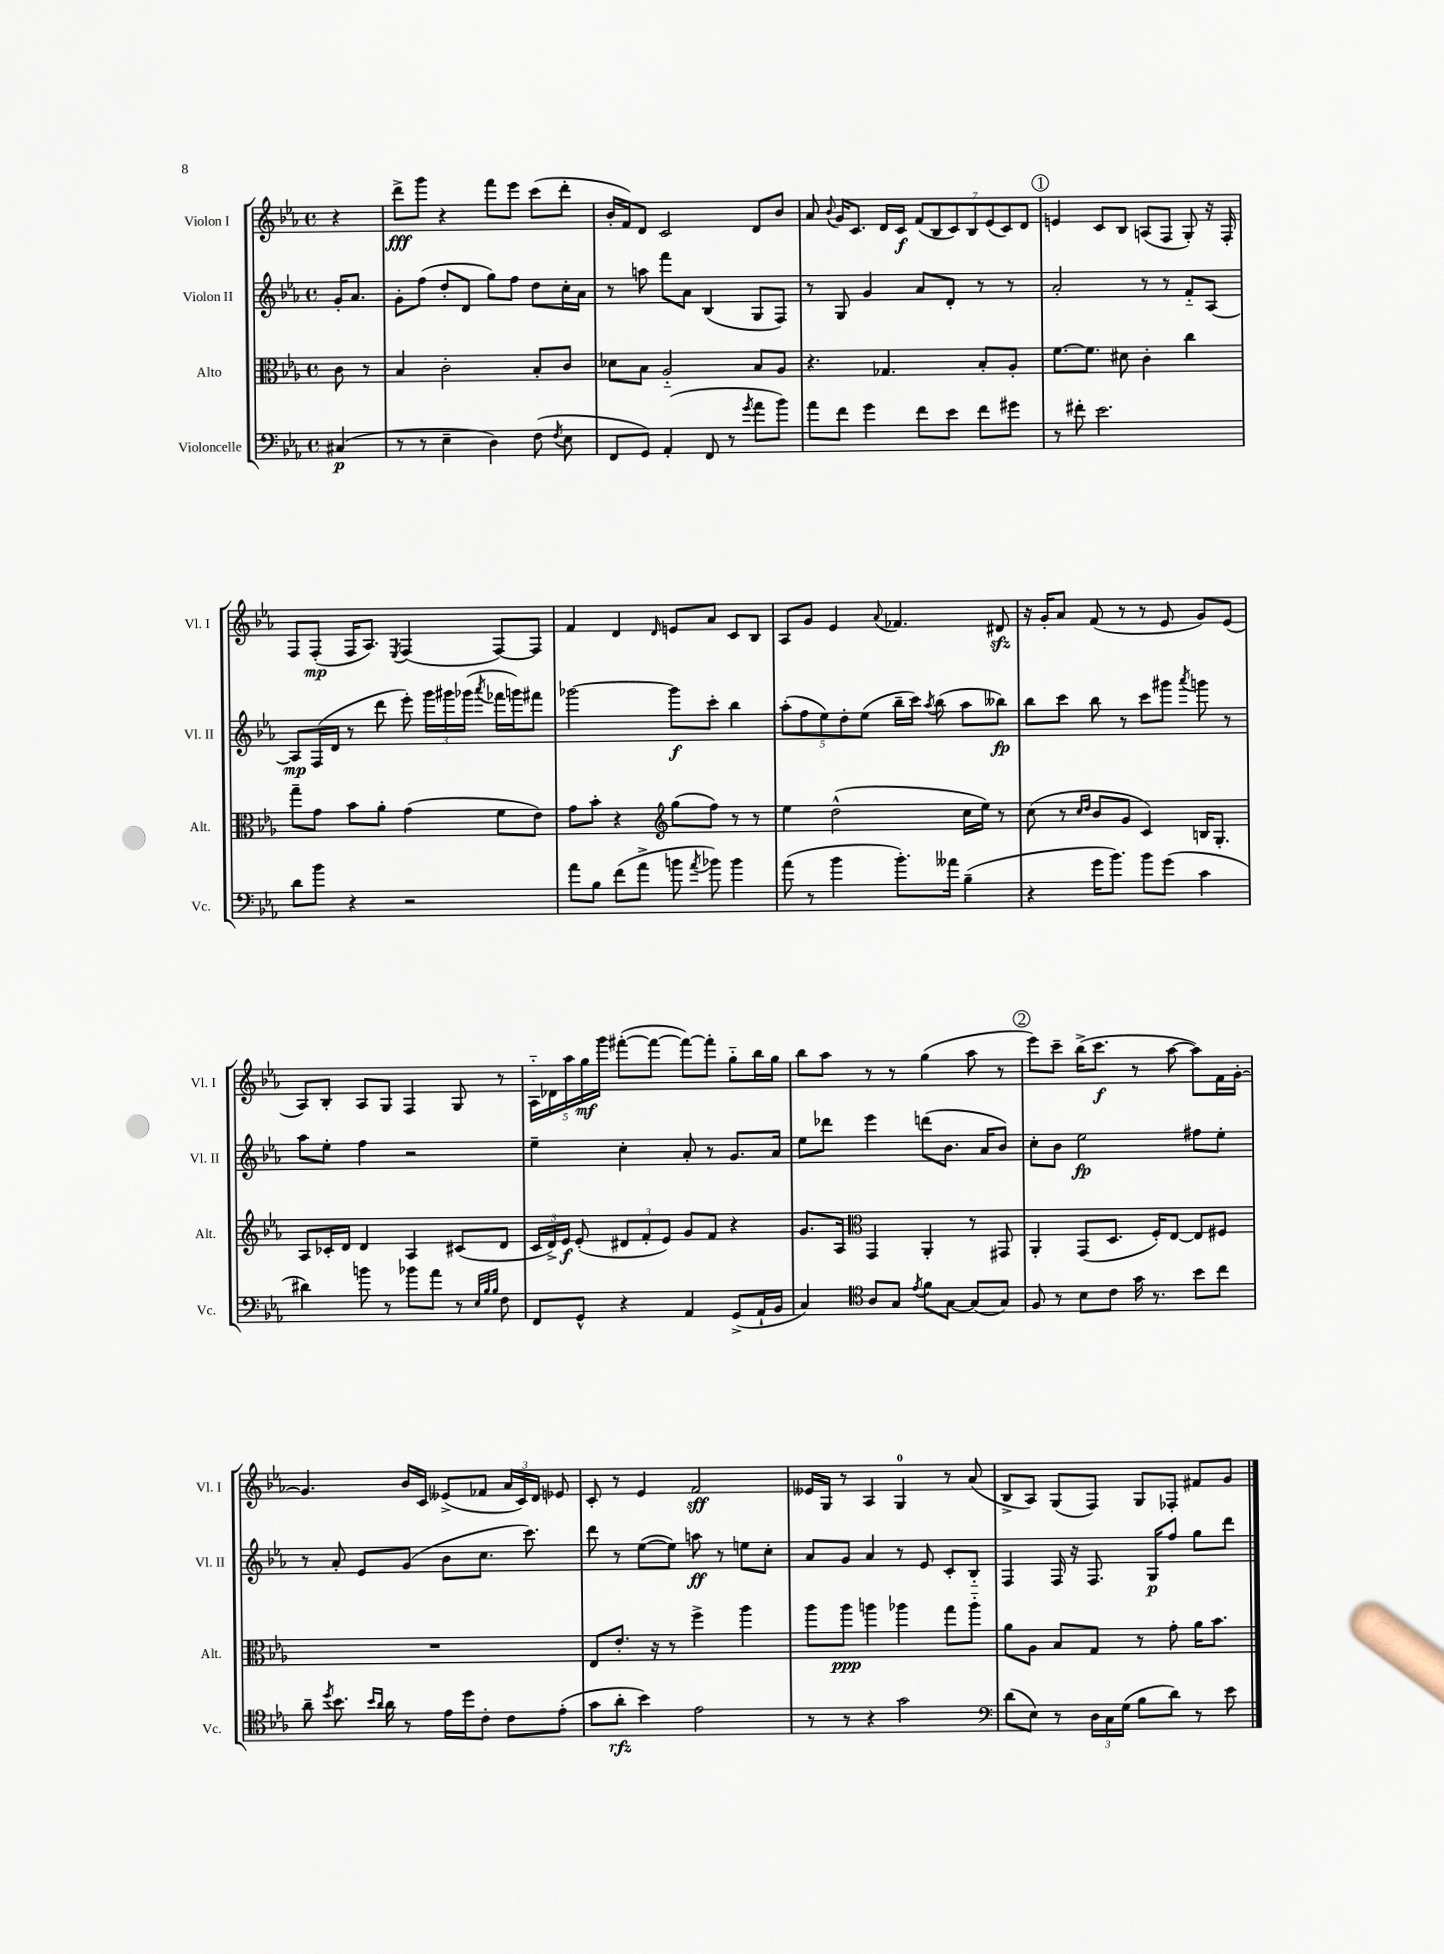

**kern	**dynam	**kern	**dynam	**kern	**dynam	**kern	**dynam
*part4	*part4	*part3	*part3	*part2	*part2	*part1	*part1
*staff4	*staff4	*staff3	*staff3	*staff2	*staff2	*staff1	*staff1
*I"Violoncelle	*	*I"Alto	*	*I"Violon II	*	*I"Violon I	*
*I'Vc.	*	*I'Alt.	*	*I'Vl. II	*	*I'Vl. I	*
*clefF4	*	*clefC3	*	*clefG2	*	*clefG2	*
*k[b-e-a-]	*	*k[b-e-a-]	*	*k[b-e-a-]	*	*k[b-e-a-]	*
*M4/4	*	*M4/4	*	*M4/4	*	*M4/4	*
*met(c)	*	*met(c)	*	*met(c)	*	*met(c)	*
=	=	=	=	=	=	=	=
(4C#X/	p	8c\	.	16g'/KL	.	4r	.
.	.	.	.	8.a-/J	.	.	.
.	.	8r	.	.	.	.	.
=1	=1	=1	=1	=1	=1	=1	=1
8r	.	4B-/	.	8g'\L	.	8ddd^\L	fff
8r	.	.	.	(8ff\J	.	8ggg\J	.
4E-~\	.	2c'\	.	8dd'/L	.	4r	.
.	.	.	.	8d/J	.	.	.
4D\)	.	.	.	8gg\L)	.	8fff\L	.
.	.	.	.	8ff\J	.	8eee-\J	.
(8F\	.	8B-'/L	.	8dd\L	.	(8ccc\L	.
8qF/	.	.	.	.	.	.	.
8E-\	.	8c/J	.	16cc'\L	.	8ddd'\J	.
.	.	.	.	16a-\JJ	.	.	.
=2	=2	=2	=2	=2	=2	=2	=2
8FF/L	.	8d-X\L	.	8r	.	16b-'/LL	.
.	.	.	.	.	.	16f/J)	.
8GG/J)	.	8B-\J	.	8aan\	.	8d/J	.
(4AA-'/	.	2A-/	.	8fff\L	.	2c/	.
.	.	.	.	8a-\J	.	.	.
8FF/	.	.	.	(4B-/	.	.	.
8r	.	.	.	.	.	.	.
8qg/	.	.	.	.	.	.	.
8a-\L	.	8B-/L	.	8G/L	.	8d/L	.
8b-\J)	.	8A-/J	.	8F/J)	.	8b-/J	.
=3	=3	=3	=3	=3	=3	=3	=3
8a-\L	.	4.r	.	8r	.	8a-/	.
.	.	.	.	.	.	8qqb-/	.
8f\J	.	.	.	8G/	.	16g/KL	.
.	.	.	.	.	.	8.c/J	.
4g\	.	.	.	4g/	.	.	.
.	.	4.G-X/	.	.	.	16d/LL	.
.	.	.	.	.	.	16c/JJ	f
8f\L	.	.	.	8a-/L	.	(14f/L	.
.	.	.	.	.	.	14B-/	.
8e-\J	.	.	.	8d'/J	.	.	.
.	.	.	.	.	.	14c/)	.
.	.	.	.	.	.	14B-/	.
8f\L	.	8B-'/L	.	8r	.	.	.
.	.	.	.	.	.	(14e-/	.
.	.	.	.	.	.	14c/)	.
8g#X\J	.	8A-'/J	.	8r	.	.	.
.	.	.	.	.	.	14d/J	.
!!LO:REH:place=s1:t=1
=4	=4	=4	=4	=4	=4	=4	=4
8r	.	[8.f\L	.	2a-'/	.	4en/	.
8f#X'\	.	.	.	.	.	.	.
.	.	8.f\J]	.	.	.	.	.
2.e-\	.	.	.	.	.	8c/L	.
.	.	8d#X\	.	.	.	8B-/J	.
.	.	4c'\	.	8r	.	(8An/L	.
.	.	.	.	8r	.	8F/J	.
.	.	4cc\	.	8f/L	.	8G'/)	.
.	.	.	.	[8A-/J	.	16r	.
.	.	.	.	.	.	16F'/	.
!!LO:LB:g=z
=5	=5	=5	=5	=5	=5	=5	=5
8d\L	.	8gg~\L	.	8A-/L]	mp	8F/L	.
8b-\J	.	8g\J	.	(16F/L	.	(8F'/J	mp
.	.	.	.	16d/JJ	.	.	.
4r	.	8b-\L	.	8r	.	16F/KL	.
.	.	.	.	.	.	8.A-/J)	.
.	.	8a-'\J	.	8ddd\	.	.	.
.	.	.	.	.	.	8qE-/	.
2r	.	(4g\	.	8eee-'\)	.	(4F/	.
.	.	.	.	24ggg\LL	.	.	.
.	.	.	.	24ggg#X\	.	.	.
.	.	.	.	(24ggg-X\JJ	.	.	.
.	.	.	.	8qaaa-/	.	.	.
.	.	8f\L	.	16fff-X\LL	.	[8F/L)	.
.	.	.	.	16gggn\J)	.	.	.
.	.	8e-\J)	.	8fff#X\J	.	8F/J]	.
=6	=6	=6	=6	=6	=6	=6	=6
8a-\L	.	8g\L	.	[2ggg-X\	.	4f/	.
8B-\J	.	8b-'\J	.	.	.	.	.
(8f\L	.	4r	.	.	.	4d/	.
8a-^\J	.	.	.	.	.	.	.
*	*	*clefG2	*	*	*	*	*
.	.	.	.	.	.	16qqd/	.
8bn\	.	(8gg\L	.	8ggg-\L]	f	8en/L	.
8qa-/	.	.	.	.	.	.	.
8b-X\)	.	8ff\J)	.	8ccc'\J	.	8a-/J	.
4b-\	.	8r	.	4bb-\	.	8c/L	.
.	.	8r	.	.	.	8B-/J	.
=7	=7	=7	=7	=7	=7	=7	=7
(8a-\	.	4ee-\	.	(10aa-'\L	.	8A-/L	.
.	.	.	.	10ff\	.	.	.
8r	.	.	.	.	.	8g/J	.
.	.	.	.	10ee-\)	.	.	.
4b-\	.	(2dd^^\	.	.	.	4e-/	.
.	.	.	.	10dd'\	.	.	.
.	.	.	.	(10ee-\J	.	.	.
.	.	.	.	.	.	8qqa-/	.
8.b-'\L)	.	.	.	16bb-~\LL	.	4.f-X/	.
.	.	.	.	16ccc\JJ)	.	.	.
.	.	.	.	8qaa-/	.	.	.
.	.	.	.	(8bb-\	.	.	.
16a--X\Jk	.	.	.	.	.	.	.
(4B-~\	.	16cc\LL	.	8aa-\L	.	.	.
.	.	16ee-\JJ)	.	.	.	.	.
.	.	8r	.	8bb--X\J)	fp	8d#Xzz/	.
=8	=8	=8	=8	=8	=8	=8	=8
4r	.	(8cc\	.	8bb-\L	.	16r	.
.	.	.	.	.	.	16g'/KL	.
.	.	8r	.	8ccc\J	.	8a-/J	.
.	.	16qqcc/LL	.	.	.	.	.
.	.	16qqdd/JJ	.	.	.	.	.
16g\KL	.	8b-/L	.	8bb-\	.	(8f/	.
8.b-\J)	.	.	.	.	.	.	.
.	.	8g/J	.	8r	.	8r	.
8b-\L	.	4c/)	.	8ccc\L	.	8r	.
(8g\J	.	.	.	8ggg#X\J	.	8e-/	.
.	.	.	.	8qaaa-/	.	.	.
4c\	.	16Bn/KL	.	8gggn\	.	8g/L)	.
.	.	8.G'/J	.	.	.	.	.
.	.	.	.	8r	.	(8e-/J	.
!!LO:LB:g=z
=9	=9	=9	=9	=9	=9	=9	=9
4d#X\)	.	8A-/L	.	8aa-\L	.	8A-/L)	.
.	.	16c-X'/L	.	8ee-'\J	.	8B-'/J	.
.	.	16d/JJ	.	.	.	.	.
8bn\	.	4d/	.	4ff\	.	8A-/L	.
8r	.	.	.	.	.	8G/J	.
8b-X\L	.	4A-/	.	2r	.	4F/	.
8a-\J	.	.	.	.	.	.	.
8r	.	(8c#X/L	.	.	.	8G/	.
32qqE-/LLL	.	.	.	.	.	.	.
32qqB-/	.	.	.	.	.	.	.
32qqB-/JJJ	.	.	.	.	.	.	.
8F\	.	8d/J	.	.	.	8r	.
=10	=10	=10	=10	=10	=10	=10	=10
8FF/L	.	24c/LL	.	4ee-~\	.	20A-\LL	.
.	.	24d^/)	.	.	.	.	.
.	.	.	.	.	.	20d-X\	.
.	.	24e-/JJ	f	.	.	.	.
.	.	.	.	.	.	20aa-\	.
8GG^^/J	.	(8e-'/	.	.	.	.	.
.	.	.	.	.	.	20gg\	mf
.	.	.	.	.	.	20ggg\JJ	.
4r	.	12d#X/L	.	4cc'\	.	([8fff#X'\L	.
.	.	12f'/	.	.	.	.	.
.	.	.	.	.	.	8fff#\J_	.
.	.	12e-/J)	.	.	.	.	.
4AA-/	.	8g/L	.	8a-'/	.	8fff#\L_)	.
.	.	8f/J	.	8r	.	8fff#'\J]	.
(8GG^/L	.	4r	.	8.g/L	.	8gg\L	.
16AA-`/L	.	.	.	.	.	16bb-\L	.
16BB-/JJ	.	.	.	16a-/Jk	.	16gg\JJ	.
=11	=11	=11	=11	=11	=11	=11	=11
4C/)	.	8.g/L	.	8ee-\L	.	8bb-\L	.
.	.	.	.	8ddd-X\J	.	8aa-\J	.
.	.	16A-/Jk	.	.	.	.	.
*clefC4	*	*clefC3	*	*	*	*	*
8A-/L	.	4GG/	.	4eee-\	.	8r	.
8G/J	.	.	.	.	.	8r	.
8qe-/	.	.	.	.	.	.	.
8f\L	.	4AA-'/	.	(8dddn\L	.	(4gg\	.
[8G\J	.	.	.	8.b-\J	.	.	.
(8G/L]	.	8r	.	.	.	8aa-\	.
.	.	.	.	16a-/KL	.	.	.
8G/J)	.	8GG#X/	.	8b-/J)	.	8r	.
!!LO:REH:place=s1:t=2
=12	=12	=12	=12	=12	=12	=12	=12
8F/	.	4AA-'/	.	8cc'\L	.	8eee-\L)	.
8r	.	.	.	8b-\J	.	8ccc~\J	.
8B-\L	.	(8GG/L	.	2ee-\	fp	(16bb-^\KL	.
.	.	.	.	.	.	8.ccc\J	f
8c\J	.	8.D/J	.	.	.	.	.
16g\	.	.	.	.	.	8r	.
8.r	.	16F'/KL)	.	.	.	.	.
.	.	[8E-/J	.	.	.	[8aa-\	.
8b-\L	.	8E-/L]	.	8ff#X\L	.	8aa-\L])	.
8cc\J	.	8F#X/J	.	8ee-'\J	.	16f\L	.
.	.	.	.	.	.	[16g'\JJ	.
!!LO:LB:g=z
=13	=13	=13	=13	=13	=13	=13	=13
8a-~\	.	1r	.	8r	.	4.g/]	.
8qdd/	.	.	.	.	.	.	.
8.b-\	.	.	.	8a-'/	.	.	.
.	.	.	.	8e-/L	.	.	.
16qqb-/LL	.	.	.	.	.	.	.
16qqa-/JJ	.	.	.	.	.	.	.
16a-\	.	.	.	.	.	.	.
8r	.	.	.	(8g/J	.	16b-/LL	.
.	.	.	.	.	.	16c/JJ	.
16e-\LL	.	.	.	8b-\L	.	(8e--X^/L	.
16dd\J	.	.	.	.	.	.	.
8c'\J	.	.	.	8.cc\J	.	8f-X/J	.
8c\L	.	.	.	.	.	24a-/LL	.
.	.	.	.	.	.	24c/)	.
.	.	.	.	8.ccc\)	.	.	.
.	.	.	.	.	.	24d/JJ	.
(8e-'\J	.	.	.	.	.	8e-X/	.
=14	=14	=14	=14	=14	=14	=14	=14
8g\L	.	8E-/L	.	8ddd\	.	8c'/	.
8a-'\J	rfz	8.e-'/J	.	8r	.	8r	.
4b-\)	.	.	.	([8ee-\L	.	4e-/	.
.	.	16r	.	.	.	.	.
.	.	8r	.	8ee-\J])	.	.	.
2e-\	.	4ff^\	.	8aan\	ff	2f/	sff
.	.	.	.	8r	.	.	.
.	.	4aa-\	.	8een\L	.	.	.
.	.	.	.	8cc'\J	.	.	.
=15	=15	=15	=15	=15	=15	=15	=15
8r	.	8aa-\L	.	8a-/L	.	16e--X/LL	.
.	.	.	.	.	.	16G/JJ	.
8r	.	8aa-\J	ppp	8g/J	.	8r	.
4r	.	4aan\	.	4a-/	.	4A-/	.
2g\	.	4aa-X\	.	8r	.	4G/	.
.	.	.	.	8e-/	.	.	.
.	.	8gg\L	.	8c'/L	.	8r	.
.	.	8aa-\J	.	8B-/J	.	(8a-/	.
=16	=16	=16	=16	=16	=16	=16	=16
*clefF4	*	*	*	*	*	*	*
(8d\L	.	8a-\L	.	4F/	.	8B-^/L	.
8E-\J)	.	8A-\J	.	.	.	8A-/J)	.
8r	.	8B-/L	.	16F/	.	(8G/L	.
.	.	.	.	16r	.	.	.
24D\LL	.	8G/J	.	8.F/	.	8F/J)	.
24C\	.	.	.	.	.	.	.
(24G\JJ	.	.	.	.	.	.	.
8B-\L	.	8r	.	.	.	8G/L	.
.	.	.	.	16G/KL	p	.	.
8d\J)	.	8g'\	.	8ff/J	.	8F-X'/J	.
8r	.	16a-\KL	.	8gg\L	.	8f#X/L	.
.	.	8.b-\J	.	.	.	.	.
8e-\	.	.	.	8ddd\J	.	8g/J	.
==	==	==	==	==	==	==	==
*-	*-	*-	*-	*-	*-	*-	*-
